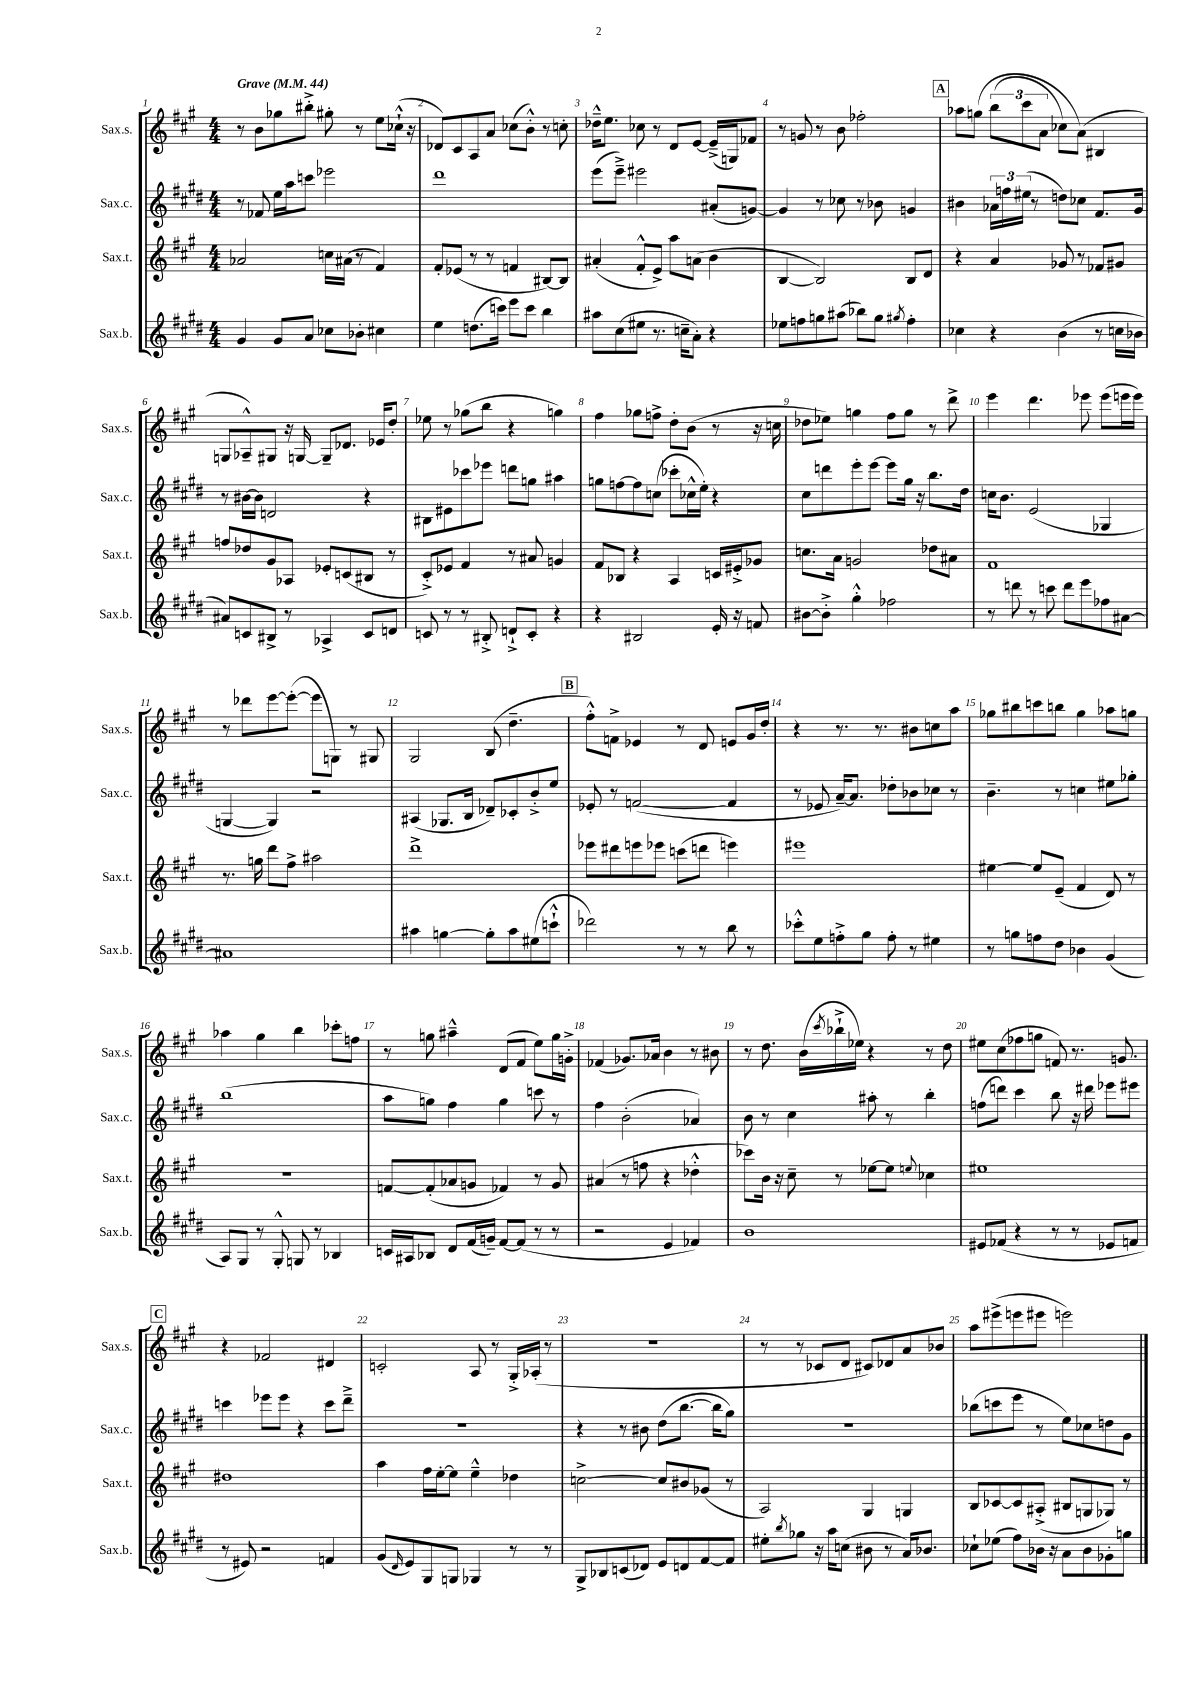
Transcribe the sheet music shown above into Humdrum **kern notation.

**kern	**kern	**kern	**kern
*staff4	*staff3	*staff2	*staff1
*clefG2	*clefG2	*clefG2	*clefG2
*k[f#c#g#d#]	*k[f#c#g#]	*k[f#c#g#d#]	*k[f#c#g#]
*M4/4	*M4/4	*M4/4	*M4/4
*MM44	*MM44	*MM44	*MM44
4g#/	2a-/	8r	8r
.	.	8f-/	8b\L
8g#/L	.	16ee\LL	8gg-\
.	.	16aa\J	.
8a/J	.	8ccc\J	8bb#'^\J
8cc-\L	16cc\LL	2eee-\	8gg#'\
.	(16a#\JJ	.	.
8b-'\J	8r	.	8r
4cc#\	4f#/)	.	8ee\L
.	.	.	(16cc-`^^\Jk
.	.	.	16r
=	=	=	=
4ee\	8f#'/L	1ddd#	8d-/L)
.	(8e-/J	.	8c#/
(8.dd\L	8r	.	8A/
.	8r	.	8a/J
16ccc\Jk)	.	.	.
8eee\L	4f/	.	(8cc-\L
8ccc\J	.	.	8b'^^\J)
4bb\	[8B#/L)	.	8r
.	8B#/]J	.	8cc'\
=	=	=	=
8aa#\L	(4a#'/	(8eee\L	16dd-~^^\LK
.	.	.	8.ee\J
(8cc#\	.	8eee~^\J)	.
8ee#\J	8f#'^^/L	2eee#\	8cc-\
8.r	8e^/J)	.	8r
.	8aa\L	.	8d/L
16cc~\LK	.	.	.
8a'\J)	(8a\J	.	[8e/J
4r	4b\	(8a#'/L	(16e~^/]LL
.	.	.	16G/J)
.	.	[8g/J)	8f-/J
=	=	=	=
8ee-\L	[4B/	4g/]	8r
8ff\	.	.	8g/
8gg\	2B/])	8r	8r
(8aa#\J	.	8cc-\	8b\
8bb-\L)	.	8r	2ff-'\
8gg\J	.	8b-\	.
8qgg#/	.	.	.
4ff'\	8B/L	4g/	.
.	8d/J	.	.
=	=	=	=
4cc-\	4r	4b#\	8aa-\L
.	.	.	&(8gg\J
4r	4a/	24a-\LL	(12bb\L
.	.	24ff\	.
.	.	(24ee#\JJ	12ccc#\
.	.	8r	.
.	.	.	12a\J
(4b\	8g-/	8dd\L)	8cc-\L)
.	8r	8cc-\J	(8a\J&)
8r	8f-/L	8.f#/L	4B#/
16cc\LL	8g#/J	.	.
16b-\JJ	.	16g#/Jk	.
=	=	=	=
8a#/L)	8ff/L	8r	8G/L
8c/	8dd-/	[16b#\LL	8A-~^^/)
.	.	16b#\]JJ	.
8B#^/J	8g#/	2d/	8G#/J
8r	8A-/J	.	16r
.	.	.	[16G/
4A-^/	8e-'/L	.	8G~/]L
.	(8c/	.	8.d-/J
8c/L	8B#/J	4r	.
.	.	.	16e-/LK
8d/J	8r	.	8dd'/J
=	=	=	=
8c/	8c#'^/L)	8B#\L	8ee-\
8r	8e-/J	8e#\	8r
8r	4f#/	8ccc-\	(8gg-\L
8B#'^/	.	8eee-\J	8bb\J
8d`^/L	8r	8ddd\L	4r
8c'/J	8a#/	8gg\J	.
4r	4g/	4aa#\	4gg\)
=	=	=	=
4r	8f#/L	8gg\L	4ff#\
.	8B-/J	[8ff\	.
2B#/	4r	8ff\]	8gg-\L
.	.	(8cc\J	8ff^\J
.	4A/	8ccc-'\L	8dd'\L
.	.	16cc-^^\L	(8b\J
.	.	16ee'\JJ)	.
16e'/	16c/LL	4r	8r
16r	16e#'^/J	.	.
8f/	8g-/J	.	16r
.	.	.	16cc\
=	=	=	=
[8b#\L	8.cc\L	8cc#\L	8dd-\L
8b#'^\]J	.	8ddd\	8ee-\J)
.	16a\Jk	.	.
4gg#'^^\	2g/	8eee'\	4gg\
.	.	[8eee\J	.
2ff-\	.	8eee\]L	8ff#\L
.	.	16gg#\Jk	8gg\J
.	.	16r	.
.	8dd-\L	8.bb\L	8r
.	8a#\J	.	8ddd^\
.	.	16dd#\Jk	.
=	=	=	=
8r	1f#	16cc\LK	4eee\
.	.	8.b\J	.
8ddd\	.	.	.
8r	.	(2e/	4.ddd\
8ccc\	.	.	.
8ddd\L	.	.	.
8eee\	.	.	8eee-\
8ff-\	.	4G-/	(8eee-\L
[8a#\J	.	.	16eee\L
.	.	.	16eee\JJ)
=	=	=	=
1a#]	8.r	[4G/	8r
.	.	.	8ddd-\L
.	16gg\	.	.
.	8ddd\L	4G/])	[8eee\
.	8ff#^\J	.	(8eee'\_J
.	2aa#\	2r	8eee\]L
.	.	.	8G\J)
.	.	.	8r
.	.	.	8G#/
=	=	=	=
4aa#\	1ddd^	(4A#/	2G#/
[4gg\	.	8.G-/L	.
.	.	16B/Jk	.
8gg'\]L	.	8d-~/L)	(8B/
8aa#\	.	8c-'/	4.dd~\
(8ee#\	.	8b'^/	.
8ccc`^^\J	.	8ee/J	.
=	=	=	=
2ddd-\)	8eee-\L	8e-'/	8ff#'^^\L)
.	8ddd#\	8r	8f^\J
.	8eee\	([2f/	4e-/
.	8eee-\J	.	.
8r	(8ccc\L	.	8r
8r	8ddd\J	.	8d/
8bb\	4eee\)	4f/]	8e/L
8r	.	.	16g#/L
.	.	.	16dd'/JJ
=	=	=	=
8ccc-'^^\L	1eee#	8r	4r
8ee\	.	8e-/	.
8ff'^\	.	[16a~/LK)	8.r
.	.	8.a/]J	.
8gg#\J	.	.	.
.	.	.	8.r
8ff'\	.	8dd-'\L	.
8r	.	8b-\	8b#\L
4ee#\	.	8cc-\J	8cc\
.	.	8r	8aa\J
=	=	=	=
8r	[4ee#\	4.b~\	8gg-\L
8gg\L	.	.	8bb#\
8ff\	8ee#/]L	.	8ccc\
8dd#\J	(8e~/J	8r	8bb\J
4b-\	4f#/	4cc\	4gg-\
(4g#/	8d/)	8ee#\L	8aa-\L
.	8r	8gg-'\J	8gg\J
=	=	=	=
8A/L)	1r	(1bb	4aa-\
8G#/J	.	.	.
8r	.	.	4gg#\
8G#'^^/	.	.	.
8G/	.	.	4bb\
8r	.	.	.
4B-/	.	.	8ccc-'\L
.	.	.	8ff\J
=	=	=	=
16c/LL	[8f/L	8aa\L	8r
16A#/J	.	.	.
8B-/J	(8f'/]	8gg\J)	8gg\
8d#/L	8a-/	4ff#\	4aa#~^^\
(16f#/L	8g/J	.	.
16g~/JJ)	.	.	.
[8f#/L	4f-/)	4gg\	(8d/L
(8f#/]J	.	.	8f#/J
8r	8r	8ccc\	8ee\L)
8r	8g/	8r	16gg\L
.	.	.	16g'^\JJ
=	=	=	=
2r	(4a#/	4ff#\	(4f-/
.	8r	(2b'\	8.g-/L)
.	8ff\	.	.
.	.	.	16a-/Jk
4e/	4r	.	4b\
4f-/)	4dd-'^^\	4a-/)	8r
.	.	.	8b#\
=	=	=	=
1b	8ccc-\L)	8b\	8r
.	16b\Jk	8r	8.dd\
.	16r	.	.
.	8cc#~\	4cc#\	.
.	.	.	(16b\LL
.	.	.	8qccc#/
.	8r	.	16bb-`^\
.	.	.	16ee-\JJ)
.	[8ee-\L	8aa#'\	4r
.	8ee-\]J	8r	.
.	8qqee/	.	.
.	4cc-\	4bb'\	8r
.	.	.	8dd\
=	=	=	=
8e#/L	1ee#	(8ff\L	8ee#\L
(8f-/J	.	8ddd\J)	(8cc#\
4r	.	4ccc#\	8ff-\
.	.	.	8gg\J
8r	.	8bb\	8f/)
8r	.	16r	8.r
.	.	16ddd#\	.
8e-/L	.	8eee-\L	.
.	.	.	8.g/
8f/J	.	8eee#\J	.
=	=	=	=
8r	1dd#	4ccc\	4r
8e#/)	.	.	.
2r	.	8eee-\L	2f-/
.	.	8eee-\J	.
.	.	4r	.
4f/	.	8ccc\L	4d#/
.	.	8ddd#~^\J	.
=	=	=	=
(8g#/L	4aa\	1r	2c'/
16qqd#/	.	.	.
8e/)	.	.	.
8G#/	16ff#\LL	.	.
.	[16ee'\J	.	.
8G/J	8ee\]J	.	.
4G-/	4ee~^^\	.	8A/
.	.	.	8r
8r	4dd-\	.	16G#'^/LL
.	.	.	(16A-'/JJ
8r	.	.	8r
=	=	=	=
8G#^/L	[2cc^\	4r	1r
8B-/	.	.	.
(8c/	.	8r	.
8d-/J)	.	8b#\	.
8e/L	8cc/]L	(8dd#\L	.
8d/	8b#/	[8.bb\J	.
[8f#/	(8g-/J	.	.
.	.	16bb\]LK	.
8f#/]J	8r	8gg#\J)	.
=	=	=	=
8ee#'\L	2A/)	1r	8r
8qbb/	.	.	.
8gg-\J	.	.	8r
16r	.	.	8c-/L
16aa\LK	.	.	.
(8cc\J	.	.	8d/J
8b#\	4G#/	.	8c#/L)
8r	.	.	8d-/
16a/LK)	4G/	.	8a/
8.b-/J	.	.	.
.	.	.	8b-/J
=	=	=	=
8cc-`\L	8B/L	(8bb-\L	8aa\L
(8ee-\J	[8c-/	8ccc\	(8eee#^\
8ff#\L)	8c-/]	8eee\J	8eee\
16b-\Jk	(8A#'^/J	8r	8eee#\J
16r	.	.	.
8a\L	8B#/L	8ee\L)	2eee\)
8b-\	8G/	8cc-\	.
8g-'\	8G-/J)	8dd\	.
8gg\J	8r	8g#\J	.
==	==	==	==
*-	*-	*-	*-
